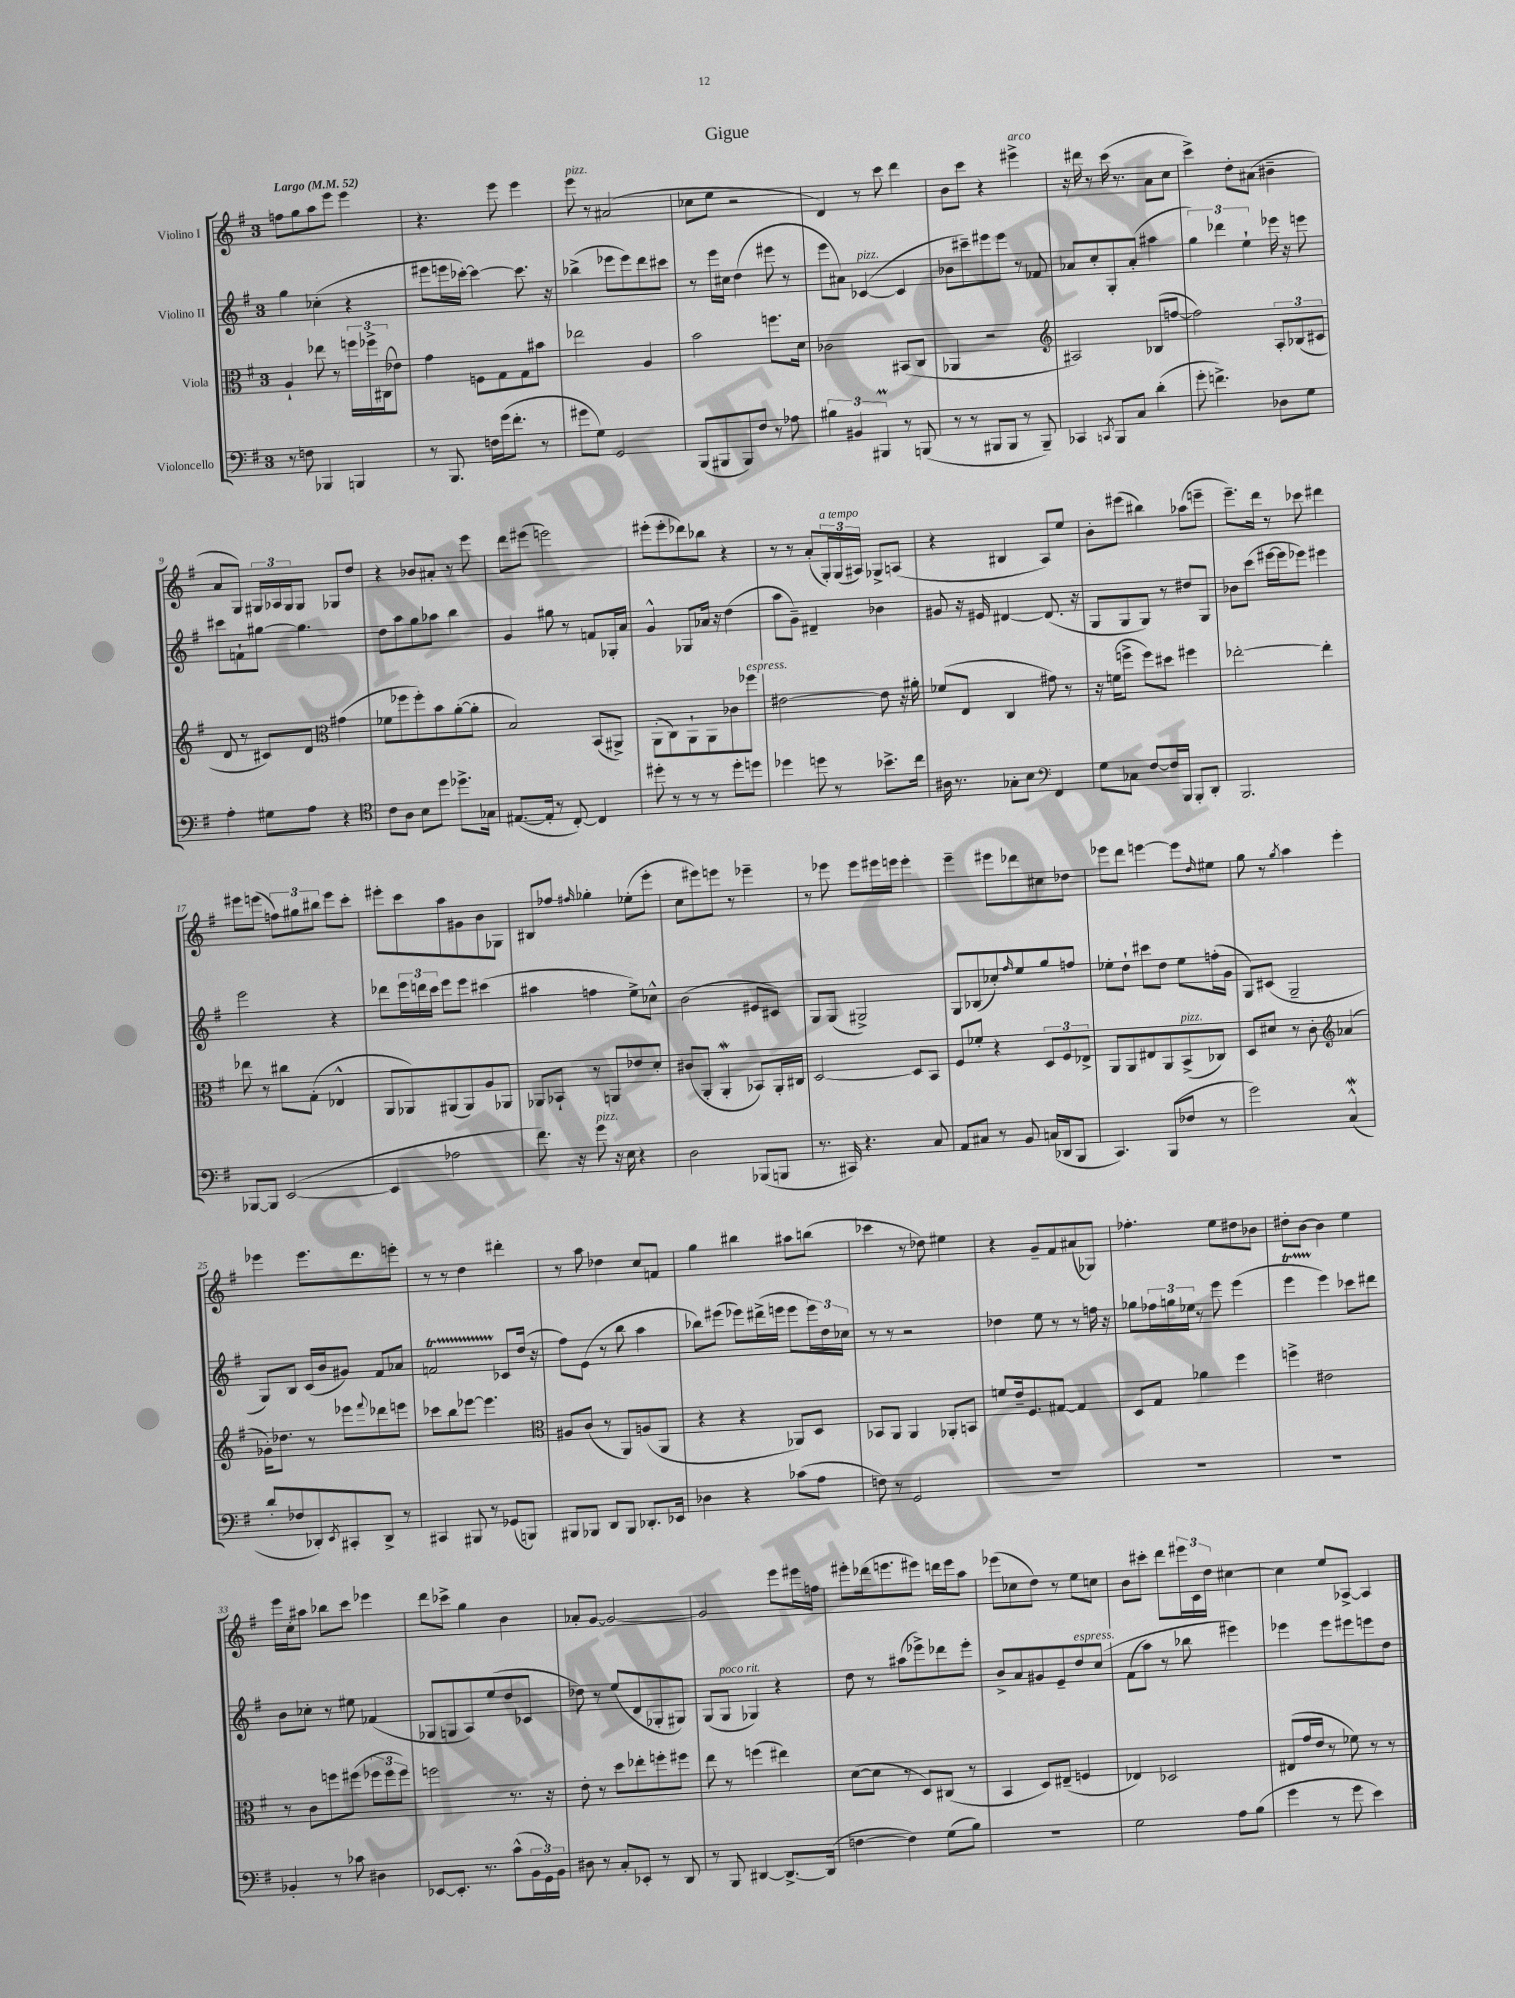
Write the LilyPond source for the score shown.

\header { title = "Gigue" }
<<
\new StaffGroup <<
\new Staff = "s0" \with { instrumentName = "Violino I" } {
    \clef treble \key g \major \once \override Staff.TimeSignature.style = #'single-digit \time 3/4 \tempo "Largo" 4 = 52
    f''8 g''8 a''8 e'''8 e'''4 |
    r4. e'''8 e'''4 |
    e'''8^\markup { \italic "pizz." } r8 ais'2( |
    ces''8 e''8 r2 |
    d'4) r8 c'''8 d'''4 |
    b'8 c'''8 r4 eis'''4->^\markup { \italic "arco" } |
    r16 dis'''16 r8 c'''16( r8. a'8 c''8 |
    c'''4->) d''8-. ais'8( bis'4-- |
    a'8 g8) \tuplet 3/2 { gis16 aes16 gis16 } gis8 ges8 d''8 |
    r4 bes'8 ais'8-. r8 e'''8 |
    d'''8 eis'''8( e'''2) |
    eis'''8-.( eis'''8-. des'''8) bes''8 r4 |
    r8 r8 a'8-.( \tuplet 3/2 { g16-.^\markup { \italic "a tempo" }) g16( ais16) } ges8-> a8( |
    r4 bis4 a8) e''8 |
    b'8-. eis'''8( bis''4) aes''8( e'''8-- |
    e'''8.--) d'''16 r8 ces'''8 dis'''4 |
    eis'''8 e'''8( \tuplet 3/2 { f''8) gis''8 bis''8 } e'''8 c'''8-. |
    eis'''8-. c'''8 a''8 gis'8 b'8 ges8 |
    bis8 fes''8 \grace { fis''16 } ges''4-. ees''8-.( e'''8-. |
    c''8 eis'''8) e'''8 r8 ees'''4-- |
    r8 ees'''8 ees'''8 eis'''16 e'''16 e'''4-. |
    e'''4-- eis'''8 des'''8 cis''8 des''8 |
    ees'''8 d'''8 e'''4~ e'''8 \grace { d''16 } eis''8 |
    g''8 r8 \acciaccatura { g''8 } a''4 e'''4-. |
    ees'''4 ees'''8. d'''8. e'''8-. |
    r8 r8 d''4 dis'''4-. |
    r8 a''8 des''4 c''8 f'8 |
    g''4 bis''4 ais''8 b''8( |
    ces'''4 r8 des''8) eis''4 |
    r4 g'8-- fis'8 ais'8( ges8) |
    fes''4.-. e''8 dis''8 bes'8 |
    dis''8-. b'8~ b'4 e''4 |
    e'''16 c''16-. ais''8 bes''8 c'''8 ees'''4 |
    d'''8 ces'''8-> g''4 b'4 |
    aes'8-. g'8~ g'2~ |
    g'2 e'''8 eis'''16 f''16 |
    eis'''8-. des'''16( e'''8. eis'''8) d'''16 eis'''16 a''8 |
    ees'''8( ces''8 d''8) r8 e''8 c''8 |
    b'8 cis'''8-. d'''8 \tuplet 3/2 { eis'''16 c'16 d''16 } cis''4~ |
    cis''4 e''8 aes8~-> aes4 \bar "|." |
}
\new Staff = "s1" \with { instrumentName = "Violino II" } {
    \clef treble \key g \major \once \override Staff.TimeSignature.style = #'single-digit \time 3/4
    g''4 ces''4-.( r4 |
    eis'''8 e'''16 ces'''16~-.) ces'''4~ ces'''8. r16 |
    bes''4->( ees'''8 ees'''8) d'''8 cis'''8 |
    r8 e'''16 cis''16 d''4( eis'''8 r8 |
    e'''8 ais'8) ces'4~^\markup { \italic "pizz." }( ces'4 |
    bes'8 cis'''8--) eis'''8 eis'''8 r8 fes'8 |
    aes'8 c''8-. g8-. aes'8-.( ais''4 |
    \tuplet 3/2 { g''4) des'''4 e''4-! } ees'''16 r16 e'''8 |
    cis'''8 f'8-! gis''8~ gis''4. |
    d''8 a''8 g''8 aes''8 b''4 |
    g'4 gis''8 r8 f'8 ges16-. a'16 |
    g'4-^ ges8 aes'16 r16 d''4( |
    a''8 g'8--) dis'4-- bes'4 |
    gis'8 r16 eis'16 dis'4~ dis'8.( r16 |
    g8 g8 g8) r8 dis''8 g8 |
    bes'8 c'''8( eis'''16~ eis'''16 ees'''8) eis'''4 |
    e'''2 r4 |
    des'''8 \tuplet 3/2 { e'''16 d'''16 c'''16 } e'''8 e'''8 cis'''4( |
    ais''4 f''4 e''8->) ces''8-^ |
    b'2( eis'8 cis'8) |
    g8 g8( gis2->) |
    g8 bes8( ces''8-.) \grace { fis''16 } e''8 g''8 f''8 |
    ees''8-. d''8-! cis'''8 d''8 ees''8 f''16-.( g'16 |
    g8) cis'8( g2-- |
    g8) b8 c'16( b'16 gis'8) fis'8 aes'8 |
    f'2\startTrillSpan ces'8\stopTrillSpan d''16( r16 |
    fis''8) e'8( r8 b''8 a''4 |
    bes''8) eis'''8( ees'''8) dis'''16->( e'''16 e'''8 \tuplet 3/2 { e'''16) d''16 ces''16 } |
    r8 r8 r2 |
    des''4 e''8 r8 r8 f''16 r16 |
    ges''8 \tuplet 3/2 { fes''16 g''16 ees''16 } r8 e'''8 e'''4( |
    e'''4\startTrillSpan e'''4\stopTrillSpan) ces'''8 dis'''8 |
    b'8 ces''8-. r8 eis''8 fes'4( |
    ges8 g8 a8) e''8( d''8 ces'8 |
    des''8) r8 e''8( d'8 ges8-. gis8) |
    g8( g8^\markup { \italic "poco rit." } ges4) r4 |
    d''8 r8 ais''8( ees'''8->) des'''8 ees'''8-. |
    b'8-> a'8 gis'8 e'8-- d''8^\markup { \italic "espress." } c''8\( |
    fis'8( a''8) r8 bes''8 eis'''4\) |
    ees'''4 ees'''8 eis'''8 e'''8 d''8 \bar "|." |
}
\new Staff = "s2" \with { instrumentName = "Viola" } {
    \clef alto \key g \major \once \override Staff.TimeSignature.style = #'single-digit \time 3/4
    a4-! ees''8 r8 \tuplet 3/2 { f''16 fes''16-> cis16( } ees'8) |
    g'4 f8 g8 g8 bis'8 |
    ees''2 a4 |
    b'2 f''8. d'16 |
    ces'2 bis,8( c8 |
    aes,4 r2 |
    \clef treble ais2) bes8( f''8~ |
    f''2) \tuplet 3/2 { a8-. bes8( cis'8 } |
    d'8 r8 cis'8) d'8 \clef alto gis'4( |
    fes'8 fes''8 fes''8-.) b'8 a'8~-.( a'8-. |
    b2) b,8( ais,8->) |
    a,8-.( c8) a,8-! a,8 ces'8 fes''8^\markup { \italic "espress." } |
    eis'2~ eis'8 r16 ais'16-. |
    fes'8( e8 c4 gis'8) r8 |
    r16 f'16( f''8-> f''8) dis''8 fis''4 |
    ees''2~-. ees''4-. |
    ees''8 r8 cis''8 g8-.( ees4-^ |
    a,8 aes,8) ais,8( ais,8) a8 aes,8 |
    aes,8 bes,8-! r8 a,8 ees'8 d'8-. |
    cis'8( a,8-. a,4-.\mordent bes,8) a,16-. cis16 |
    d2~ d8 b,8 |
    fis8 fes'8-. r4 \tuplet 3/2 { d8 fis8 ees8-> } |
    a,8 a,8 eis8 a,8 b,8->^\markup { \italic "pizz." }( ces8) |
    d8 dis'8 r8 c'8-. \clef treble aes'4( |
    ges'16-.) des''8. r8 ees'''8 \appoggiatura { fis'''8 } des'''8 e'''8 |
    ces'''8 b''8 ees'''8~ ees'''4. |
    \clef alto ais8 c'8( r8 a,8) a8( a,8 |
    r4 r4 aes,8) d8 |
    bes,8 a,8 a,4 aes,8-. b,8 |
    f'8 e'16-- fis8. gis8~ gis4 |
    d8 g8 aes'4 fis''4 |
    f''4-> eis'2 |
    r8 c'8 f''8 fis''8( \tuplet 3/2 { fes''8 fes''8 fes''8) } |
    f''2 r8. r16 |
    e'8-. r8 d''8 ees''8-. f''8-. fis''8 |
    e''8 r8 f''4( eis''4) |
    d'8~( d'8 r8 d8) cis8( r8 |
    b,4 d8) eis8--( f4 |
    ees4) des2 |
    eis8( g'16 e'16 r8 fes'8) r8 r8 \bar "|." |
}
\new Staff = "s3" \with { instrumentName = "Violoncello" } {
    \clef bass \key g \major \once \override Staff.TimeSignature.style = #'single-digit \time 3/4
    r8 f8 bes,,4 b,,4 |
    r8 b,,8. f16 g'16( fis'8.-. r8 |
    gis'8 g8) g,2 |
    b,,8( bis,,8 bis,,8) fis8 r8 aes8 |
    \tuplet 3/2 { bis4 bis,4 bis,,4\prall } r8 b,,8( |
    r8 r8 bis,,8 bis,,8 r8 bis,,8--) |
    ces,4 \acciaccatura { c,8 } b,,8 c8 d'4-.( |
    g'8-. f'4.->) des8 g8 |
    a4-. gis8 a8 r4 |
    \clef tenor c'8 a8 b8 d''8 des''8.-> ges16 |
    eis8.~( eis16-. r8 c8~-.) c4 |
    dis''8-. r8 r8 r8 dis''8-. d''8 |
    des''4 d''8 r8 bes'8.-> c''16 |
    ais16 r8. ges8-. b8 \clef bass fis,4 |
    g8 ces8 fis8~ fis16 b,,16 b,,8-. d,8-. |
    b,,2. |
    bes,,8~ bes,,8 e,2~( |
    e,4 aes2 |
    fis'8.) r16 g'8^\markup { \italic "pizz." } r16 e16 r4 |
    d2 bes,,8( b,,8 |
    r8. cis,16) r4. c8 |
    a,8 cis8 r8 b,8 c16( des,16 b,,8 |
    c,4.) b,,8( fes8 r8 |
    g'2) c4-^\mordent( |
    d'8-. fes8 des,8-.) \acciaccatura { e,8 } cis,8-. des,8-> r8 |
    cis,4 bis,,8 r8 ges,8( b,,8) |
    bis,,8 bes,,8 d,8 bes,,8 des,8.-. ees,16 |
    des4 r4 ces'8( a8 |
    f8) r8 g,2 |
    R2. |
    R2. |
    R2. |
    bes,4-. r8 ces'8 dis4 |
    ees,8~ ees,8.-. r8. c'8-^( \tuplet 3/2 { b,16 g,16) b,16 } |
    dis8 r8 c8-. ees,8-. r8 d,8 |
    r8 b,,8 dis,4~ dis,8.~-> dis,16( |
    f4~ f4) g8( b8) |
    R2. |
    g2 a8 b8( |
    g'4 r8 g'8 e'4) \bar "|." |
}
>>
>>
